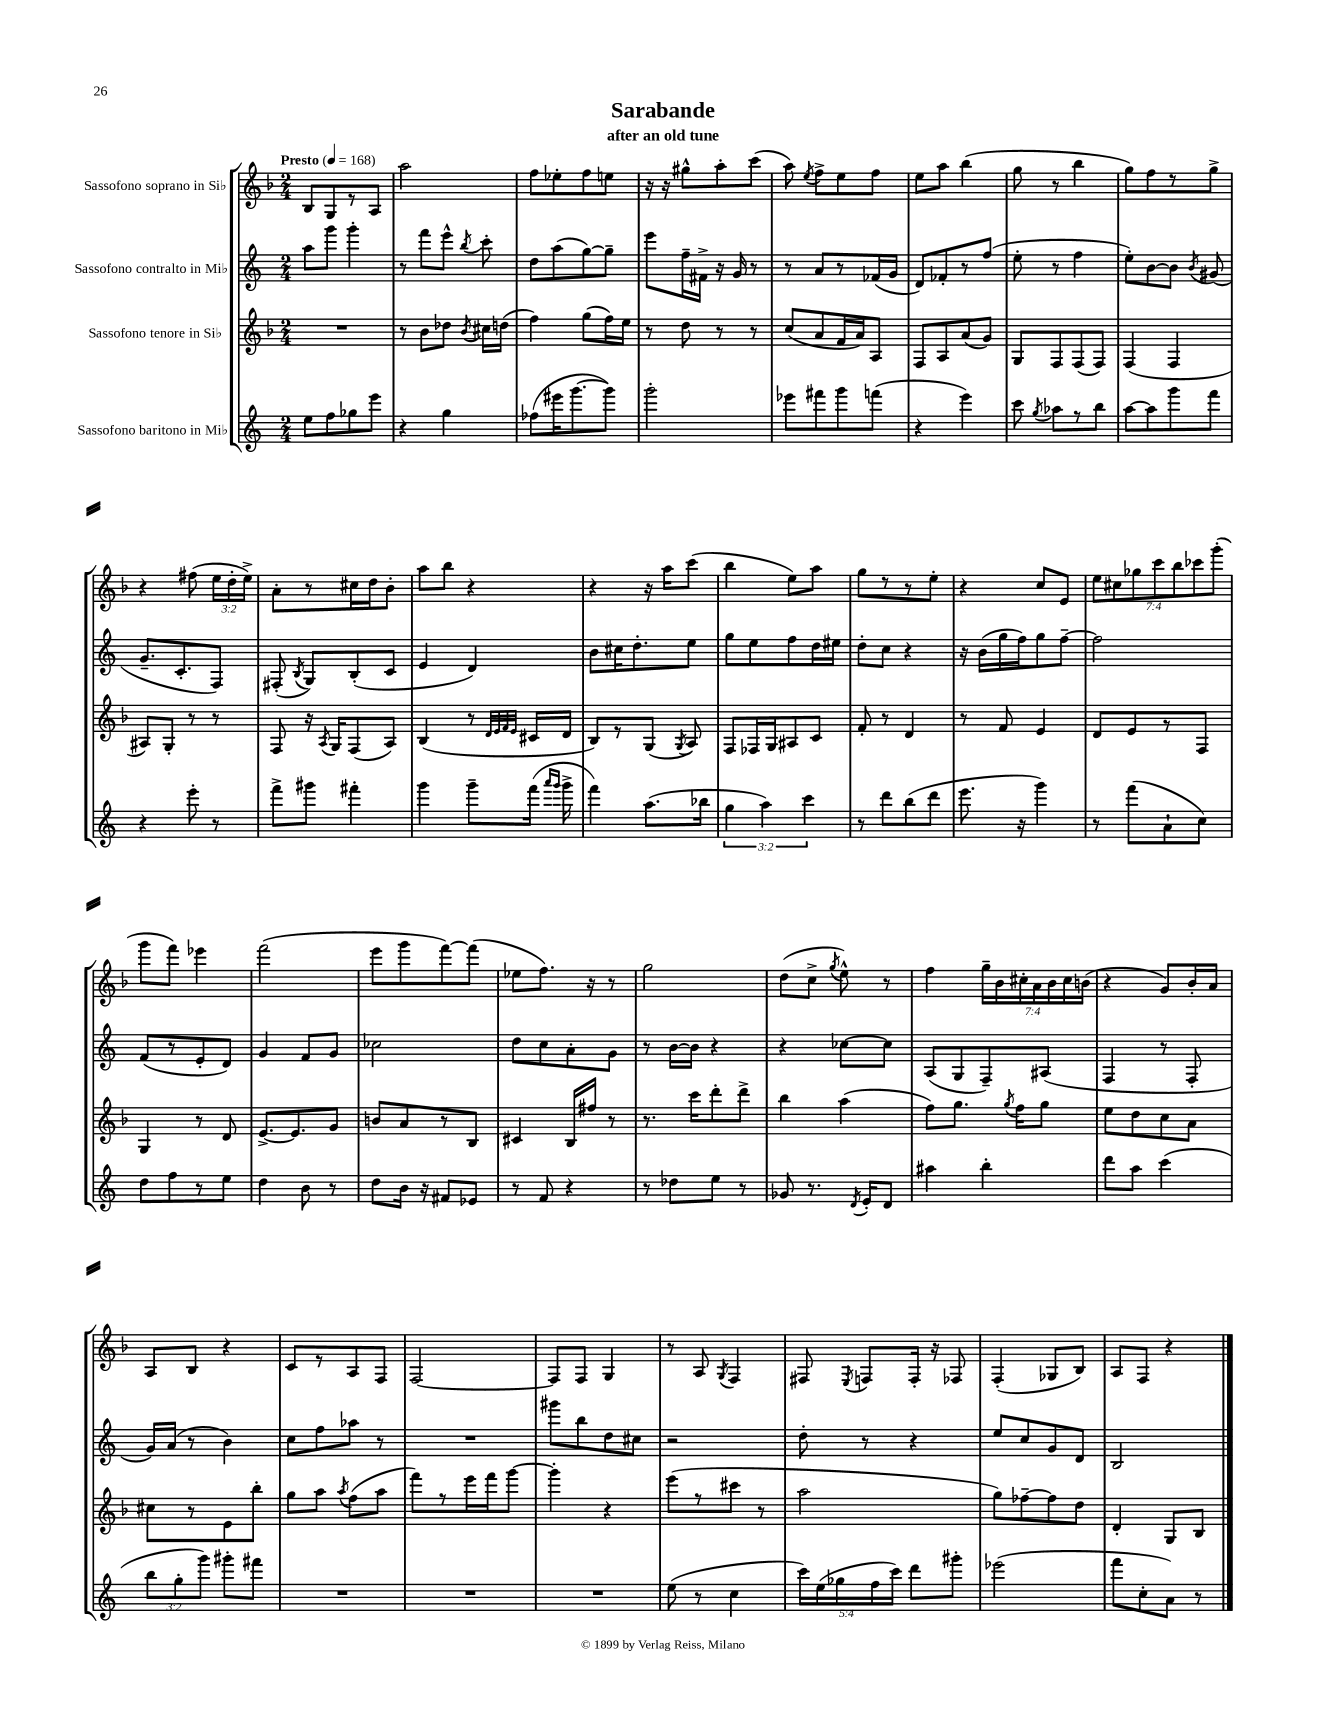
\header { title = "Sarabande" subtitle = "after an old tune" }
<<
\new StaffGroup <<
\new Staff = "s0" \with { instrumentName = "Sassofono soprano in Sib" } {
    \clef treble \key f \major \numericTimeSignature \time 2/4 \override Staff.TupletNumber.text = #tuplet-number::calc-fraction-text \tempo "Presto" 4 = 168
    \autoBeamOff bes8[ g8 r8 a8] |
    a''2 |
    f''8[ ees''8-. f''8 e''8] |
    r16 r16 gis''8[-^ a''8-. c'''8]( |
    a''8) \acciaccatura { e''8 } f''8[-> e''8 f''8] |
    e''8[ a''8] bes''4( |
    g''8 r8 bes''4 |
    g''8[) f''8 r8 g''8]-> |
    r4 fis''8( \tuplet 3/2 { e''16[ d''16-. e''16]->) } |
    a'8[-. r8 cis''16 d''16 bes'8]-. |
    a''8[ bes''8] r4 |
    r4 r16 a''16[ c'''8]( |
    bes''4 e''8[) a''8] |
    g''8[ r8 r8 e''8]-. |
    r4 c''8[ e'8] |
    \tuplet 7/4 { e''8[ cis''8 ges''8 c'''8 bes''8 ces'''8 g'''8]-.( } |
    g'''8[ f'''8]) ees'''4 |
    f'''2( |
    e'''8[ g'''8 f'''8~) f'''8]( |
    ees''8[ f''8.]) r16 r8 |
    g''2 |
    d''8[( c''8]-> \acciaccatura { g''8 } e''8-^) r8 |
    f''4 \tuplet 7/4 { g''16[-- bes'16 cis''16-. a'16 bes'16 cis''16 b'16]( } |
    r4 g'8[) bes'16-. a'16] |
    a8[ bes8] r4 |
    c'8[ r8 a8 f8] |
    f2~ |
    f8[ f8] g4 |
    r8 a8 \acciaccatura { g8 } f4 |
    fis8 \acciaccatura { e8 } f8[ f16]-. r16 fes8 |
    f4-.( ges8[ bes8]) |
    a8[ f8] r4 \bar "|." |
}
\new Staff = "s1" \with { instrumentName = "Sassofono contralto in Mib" } {
    \clef treble \key c \major \numericTimeSignature \time 2/4
    \autoBeamOff a''8[ g'''8] g'''4-. |
    r8 f'''8[ e'''8]-^ \acciaccatura { b''8 } c'''8-. |
    d''8[ a''8( g''8~) g''8]-- |
    e'''8[ f''16-- fis'16]-> r16 g'16 r8 |
    r8 a'8[ r8 fes'16( g'16] |
    d'8[) fes'8-. r8 f''8]( |
    e''8-. r8 f''4 |
    e''8[-.) b'8~ b'8] \acciaccatura { b'8 } gis'8( |
    g'8.[-- c'8.-. f8]) |
    fis8-.( \acciaccatura { b8 } g8[) b8-.( c'8] |
    e'4 d'4) |
    b'8[ cis''16 d''8.-. e''8] |
    g''8[ e''8 f''8 d''16 eis''16] |
    d''8[-. c''8] r4 |
    r16 b'16[( g''16 f''16) g''8 f''8]~-- |
    f''2 |
    f'8[( r8 e'8-. d'8]) |
    g'4 f'8[ g'8] |
    ces''2 |
    d''8[ c''8 a'8-. g'8] |
    r8 b'16[~ b'16] r4 |
    r4 ces''8[~ ces''8] |
    a8[( g8 f8--) ais8]( |
    f4 r8 f8-. |
    g'16[) a'16]( r8 b'4) |
    c''8[ f''8 aes''8] r8 |
    R2 |
    gis'''8[ b''8 d''8 cis''8] |
    r2 |
    d''8-. r8 r4 |
    e''8[ c''8 g'8 d'8] |
    b2 \bar "|." |
}
\new Staff = "s2" \with { instrumentName = "Sassofono tenore in Sib" } {
    \clef treble \key f \major \numericTimeSignature \time 2/4
    \autoBeamOff R2 |
    r8 bes'8[ des''8] \acciaccatura { bes'8 } cis''16[ d''16]( |
    f''4) g''8[( f''16) e''16] |
    r8 d''8 r8 r8 |
    c''8[( a'8 f'16 a'16) a8] |
    f8[ a8 a'8( g'8]) |
    g8[ f8 f8( f8]) |
    f4( f4 |
    ais8[) g8]-. r8 r8 |
    f8 r16 \acciaccatura { a8 } g16[ f8( a8]) |
    bes4( r8 \grace { d'32[ e'32 f'32 e'32] } cis'16[ d'16] |
    bes8[) r8 g8]( \acciaccatura { g8 } a8) |
    f8[ fes16 g16 ais8 c'8] |
    f'8-. r8 d'4 |
    r8 f'8 e'4 |
    d'8[ e'8 r8 f8] |
    g4 r8 d'8 |
    e'8.[~-> e'8. g'8] |
    b'8[ a'8 r8 bes8] |
    cis'4 bes16[ fis''16] r8 |
    r8. c'''16[ d'''8-. d'''8]-> |
    bes''4 a''4( |
    f''8[) g''8.] \acciaccatura { g''8 } f''16[ g''8] |
    e''8[ d''8 c''8 a'8] |
    cis''8[ r8 e'8 bes''8]-. |
    g''8[ a''8] \acciaccatura { a''8 } f''8[( a''8] |
    f'''8[) r8 e'''16 f'''16 g'''8]~ |
    g'''4-. r4 |
    e'''8[( r8 cis'''8] r8 |
    a''2 |
    g''8[) fes''8~-- fes''8 d''8] |
    d'4-. g8[ bes8] \bar "|." |
}
\new Staff = "s3" \with { instrumentName = "Sassofono baritono in Mib" } {
    \clef treble \key c \major \numericTimeSignature \time 2/4 \override Staff.TupletNumber.text = #tuplet-number::calc-fraction-text
    \autoBeamOff e''8[ f''8 ges''8 e'''8] |
    r4 g''4 |
    fes''8[( eis'''16 g'''8.~ g'''8]) |
    g'''2-. |
    ees'''8[ fis'''8 g'''8 f'''8]( |
    r4 e'''4) |
    c'''8 \acciaccatura { g''8 } aes''8[ r8 b''8] |
    a''8[~ a''8 g'''8 f'''8] |
    r4 e'''8-. r8 |
    f'''8[-> gis'''8] fis'''4-. |
    g'''4 g'''8[-- f'''16]( \grace { a'''16[ g'''16] } g'''16-> |
    f'''4) a''8.[( bes''16] |
    \tuplet 3/2 { g''4 a''4) c'''4 } |
    r8 d'''8[ b''8( d'''8] |
    e'''8. r16 g'''4) |
    r8 f'''8[( a'8-! c''8]) |
    d''8[ f''8 r8 e''8] |
    d''4 b'8 r8 |
    d''8[ b'16] r16 fis'8[ ees'8] |
    r8 f'8 r4 |
    r8 des''8[ e''8] r8 |
    ges'8 r8. \acciaccatura { d'8 } e'16[-. d'8] |
    ais''4 b''4-. |
    d'''8[ a''8] c'''4( |
    \tuplet 3/2 { b''8[ g''8-. g'''8]) } gis'''8[-. fis'''8] |
    R2 |
    R2 |
    R2 |
    e''8( r8 c''4 |
    \tuplet 5/4 { c'''16[) e''16( ges''16 f''16 c'''16]) } d'''8[ gis'''8]-. |
    ees'''2( |
    f'''8[ c''8-. a'8]) r8 \bar "|." |
}
>>
>>
\layout { \context { \Score \remove "Bar_number_engraver" } }
